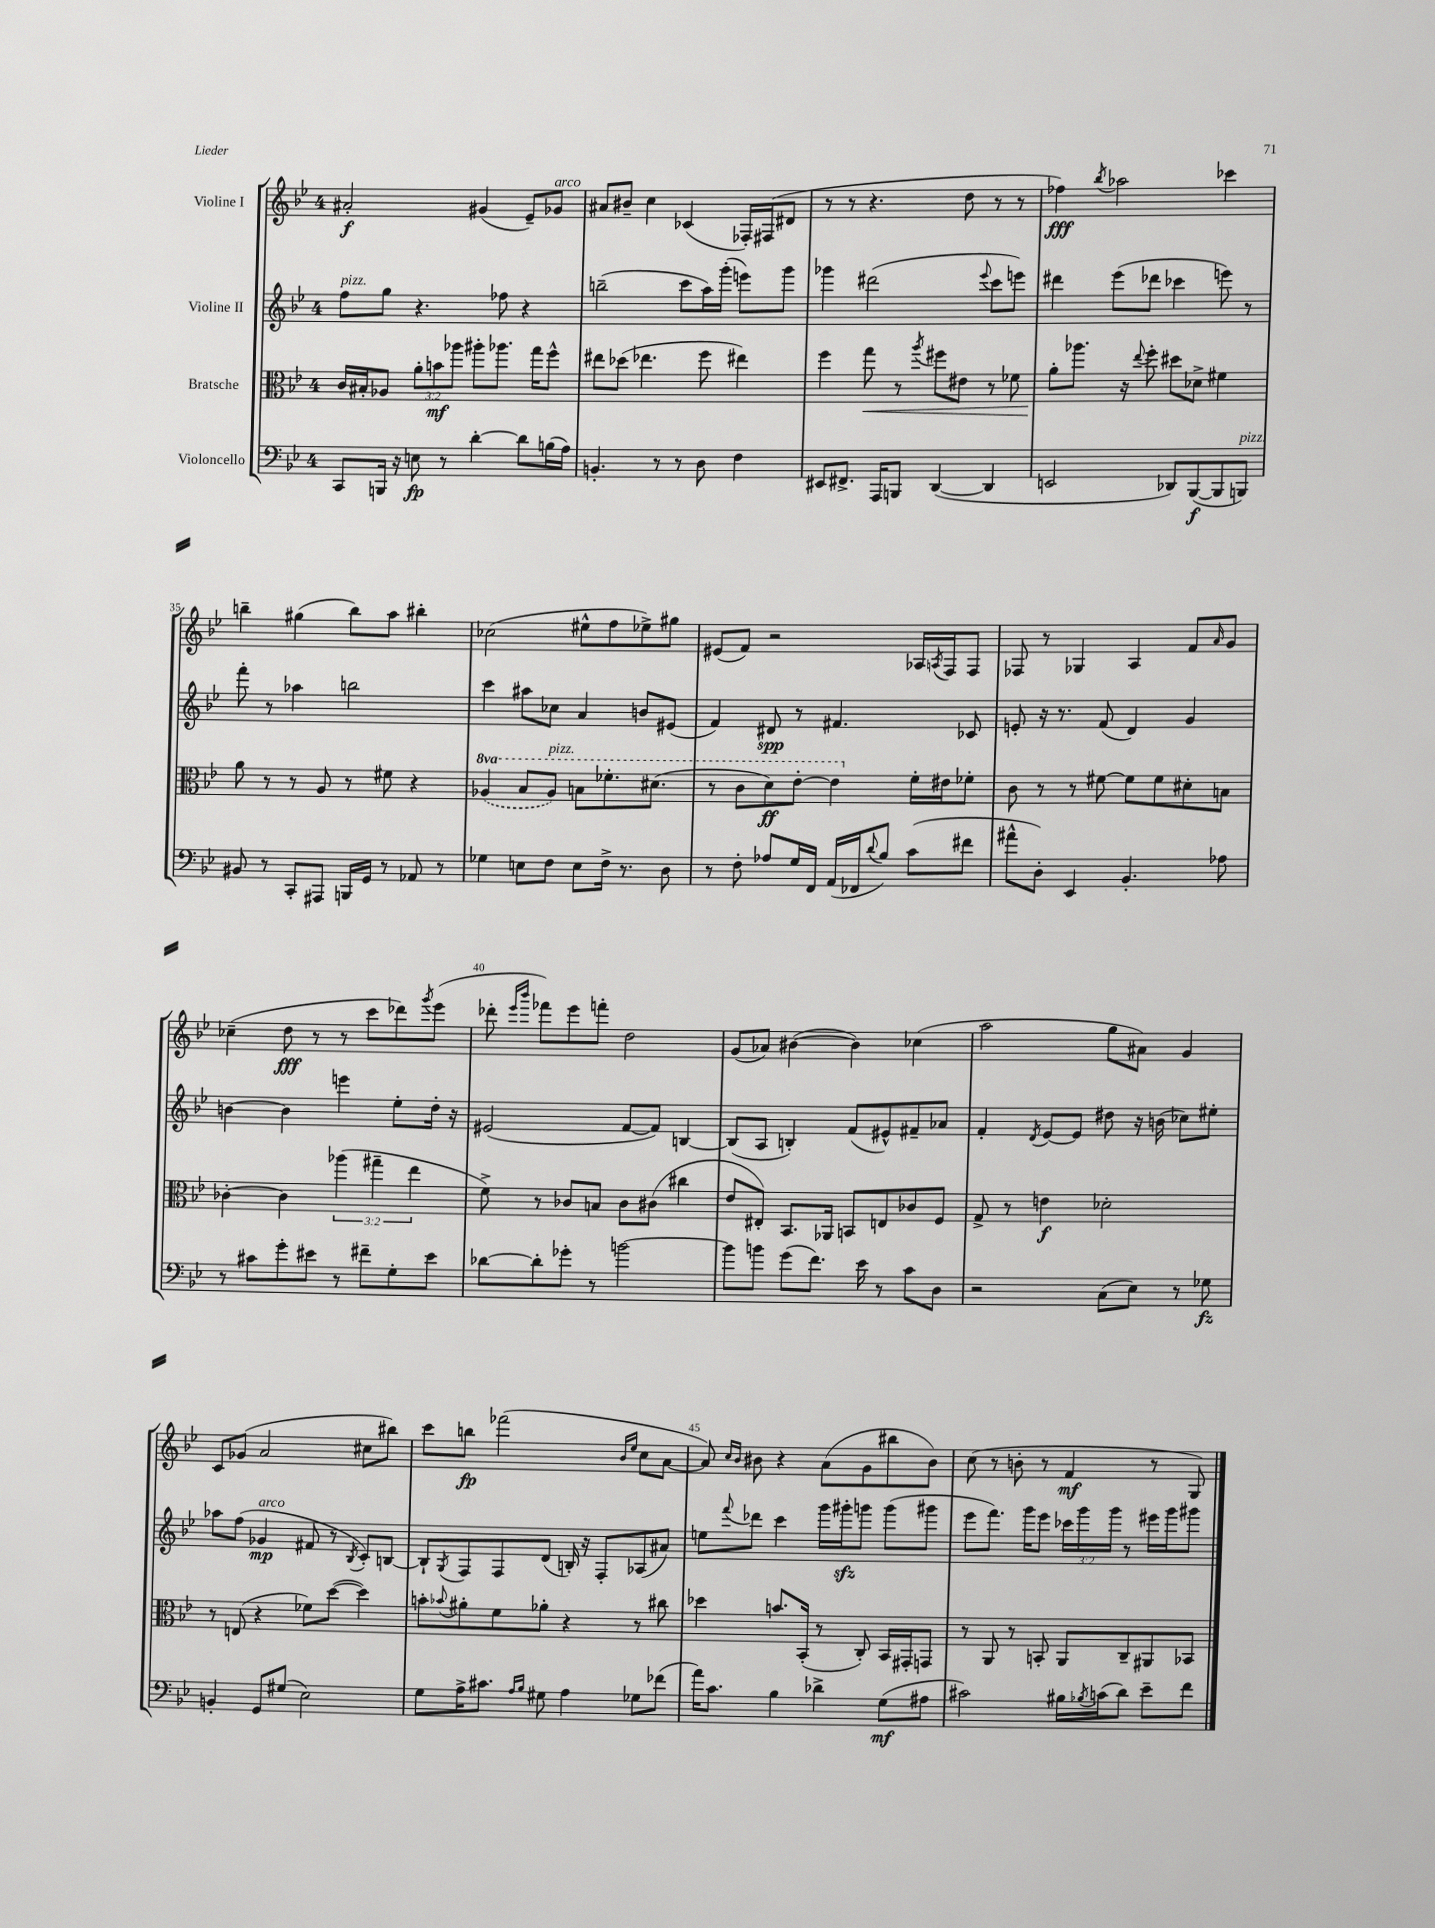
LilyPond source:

<<
\new StaffGroup <<
\new Staff = "s0" \with { instrumentName = "Violine I" } {
    \clef treble \key bes \major \once \override Staff.TimeSignature.style = #'single-digit \time 4/4
    ais'2-.\f gis'4( ees'8--) ges'8^\markup { \italic "arco" } |
    ais'8 bis'8-- c''4 ces'4( fes16-.) fis16( dis'8 |
    r8 r8 r4. d''8 r8 r8 |
    fes''4\fff) \acciaccatura { bes''8 } aes''2 ces'''4 |
    b''4-- gis''4( b''8) a''8 bis''4-. |
    ces''2( eis''8-^ f''8 ees''8->) gis''8 |
    eis'8( f'8) r2 aes16 \acciaccatura { a8 } f16 f8 |
    fes8 r8 ges4 a4 f'8 \grace { a'16 } g'8 |
    ces''4--( d''8\fff r8 r8 c'''8 des'''8) \acciaccatura { g'''8 } ees'''8( |
    des'''8-. \grace { ees'''16 bes'''16 } fes'''8) ees'''8 f'''8-. d''2 |
    g'8( aes'8) bis'4~( bis'4) ces''4( |
    a''2 g''8 ais'8) g'4 |
    c'8 ges'8( a'2 cis''8 bis''8) |
    c'''8 b''8\fp fes'''2( \grace { bes'16 ees''16 } c''8 a'8~ |
    a'8) \grace { c''16 bes'16 } bis'8 r4 a'8( g'8 bis''8 bis'8) |
    c''8( r8 b'8-. r8 f'4\mf r8 g8) \bar "|." |
}
\new Staff = "s1" \with { instrumentName = "Violine II" } {
    \clef treble \key bes \major \once \override Staff.TimeSignature.style = #'single-digit \time 4/4 \override Staff.TupletNumber.text = #tuplet-number::calc-fraction-text
    f''8^\markup { \italic "pizz." } g''8 r4. fes''8 r4 |
    b''2--( c'''8 a''16) g'''16-.( e'''8) g'''8 |
    ges'''4 dis'''2( \appoggiatura { ees'''8 } c'''8 e'''8) |
    dis'''4 ees'''8( des'''8 ces'''4 e'''8) r8 |
    f'''8-. r8 aes''4 b''2 |
    c'''4 ais''8 ces''8 a'4 b'8 eis'8( |
    f'4) dis'8\spp r8 fis'4. ces'8 |
    e'8-. r16 r8. f'8( d'4) g'4 |
    b'4~ b'4 e'''4 ees''8-. d''16-. r16 |
    eis'2( f'8~ f'8) b4~ |
    b8( a8 b4-.) f'8( eis'8-^) fis'8-- aes'8 |
    f'4-. \acciaccatura { d'8 } ees'8~ ees'8 dis''8 r16 b'16( ces''8) eis''8-. |
    aes''8 f''8( ges'4\mp^\markup { \italic "arco" } fis'8 r8 \acciaccatura { bes8 } c'8-.) b8~ |
    b8-! \acciaccatura { g8 } f8 f8 d'8( b16-.) r16 f8-. aes8( ais'8) |
    e''8 \appoggiatura { f'''8 } des'''8 c'''4 g'''16 gis'''16-.\sfz g'''8 g'''8( gis'''8 |
    ees'''8 f'''8.) g'''16 ees'''8 \tuplet 3/2 { ces'''16 g'''16 g'''16 } r8 eis'''16 g'''16 gis'''8 \bar "|." |
}
\new Staff = "s2" \with { instrumentName = "Bratsche" } {
    \clef alto \key bes \major \once \override Staff.TimeSignature.style = #'single-digit \time 4/4 \override Staff.TupletNumber.text = #tuplet-number::calc-fraction-text \set Staff.ottavationMarkups = #ottavation-simple-ordinals
    c'16 bis16-. aes8 \tuplet 3/2 { a'8-. b'8\mf aes''8 } ais''8-. aes''8. g''16 f''8-^ |
    eis''8 des''8( ees''4. f''8 eis''4) |
    f''4 g''8\< r8 \acciaccatura { a''8 } fis''8 eis'8 r8 fes'8 |
    a'8-.\! aes''8. r16 \appoggiatura { ees''8 } f''8-. dis''8 des'8-> fis'4 |
    a'8 r8 r8 a8 r8 fis'8 r4 |
    \ottava #1 \once \slurDashed aes'4( bes'8 aes'8^\markup { \italic "pizz." }) b'8 fes''8.-. dis''8.( |
    r8 c''8 d''8\ff) ees''8~-. ees''4 \ottava #0 f'16-. eis'16 fes'8-. |
    c'8 r8 r8 fis'8~ fis'8 fis'8 dis'8-. b8 |
    ces'4~-. ces'4 \tuplet 3/2 { aes''4( gis''4-- ees''4 } |
    f'8->) r8 ces'8 b8 ces'8 cis'8( cis''4 |
    ees'8 eis8-.) bes,8. aes,16 b,8 e8 ces'8 f8 |
    g8-> r8 e'4\f des'2-. |
    r8 e8( r4 fes'8) d''8~( d''4) |
    b'8-. \appoggiatura { bes'8 } ais'8-. f'8 aes'8-. r4 r8 cis''8 |
    des''4 b'8. bes,16-.( r8 c8-.) bes,16 gis,16-. g,8 |
    r8 a,8 r8 b,8-. a,8 c8-- ais,8 bes,8 \bar "|." |
}
\new Staff = "s3" \with { instrumentName = "Violoncello" } {
    \clef bass \key bes \major \once \override Staff.TimeSignature.style = #'single-digit \time 4/4
    c,8 b,,16 r16 e8\fp r8 d'4~-. d'8 b16( a16) |
    b,4.-. r8 r8 d8 f4 |
    eis,8 fis,8.-> a,,16 b,,8 d,4~( d,4 |
    e,2 des,8) bes,,8~\f( bes,,8 b,,8^\markup { \italic "pizz." }) |
    bis,8 r8 c,8-. ais,,8 b,,16 g,16 r8 aes,8 r8 |
    ges4 e8 f8 e8 f16-> r8. d8 |
    r8 f8-. aes8 g16 f,16 a,16( fes,16 \appoggiatura { d'8 } bes8) c'8( fis'8 |
    ais'8-^ d8-.) ees,4 bes,4.-. aes8 |
    r8 cis'8 g'8-. eis'8 r8 fis'8-- g8-. eis'8 |
    des'8~ des'8-. ges'8-. r8 b'2~ |
    b'8 b'8 g'8( f'8.) ees'16 r8 c'8 d8 |
    r2 c8( ees8) r8 ges8\fz |
    b,4-. g,8 gis8( ees2) |
    g8 a16-> cis'8. \grace { a16 bes16 } gis8 a4 ges8 fes'8( |
    a'16) c'8. bes4 des'4-> g8\mf( ais8 |
    cis'2) bis16 \acciaccatura { bes8 } c'16( d'8) ees'8-- f'8 \bar "|." |
}
>>
>>
\layout { \context { \Score currentBarNumber = #31 \override BarNumber.break-visibility = ##(#f #t #t) barNumberVisibility = #(every-nth-bar-number-visible 5) } }
